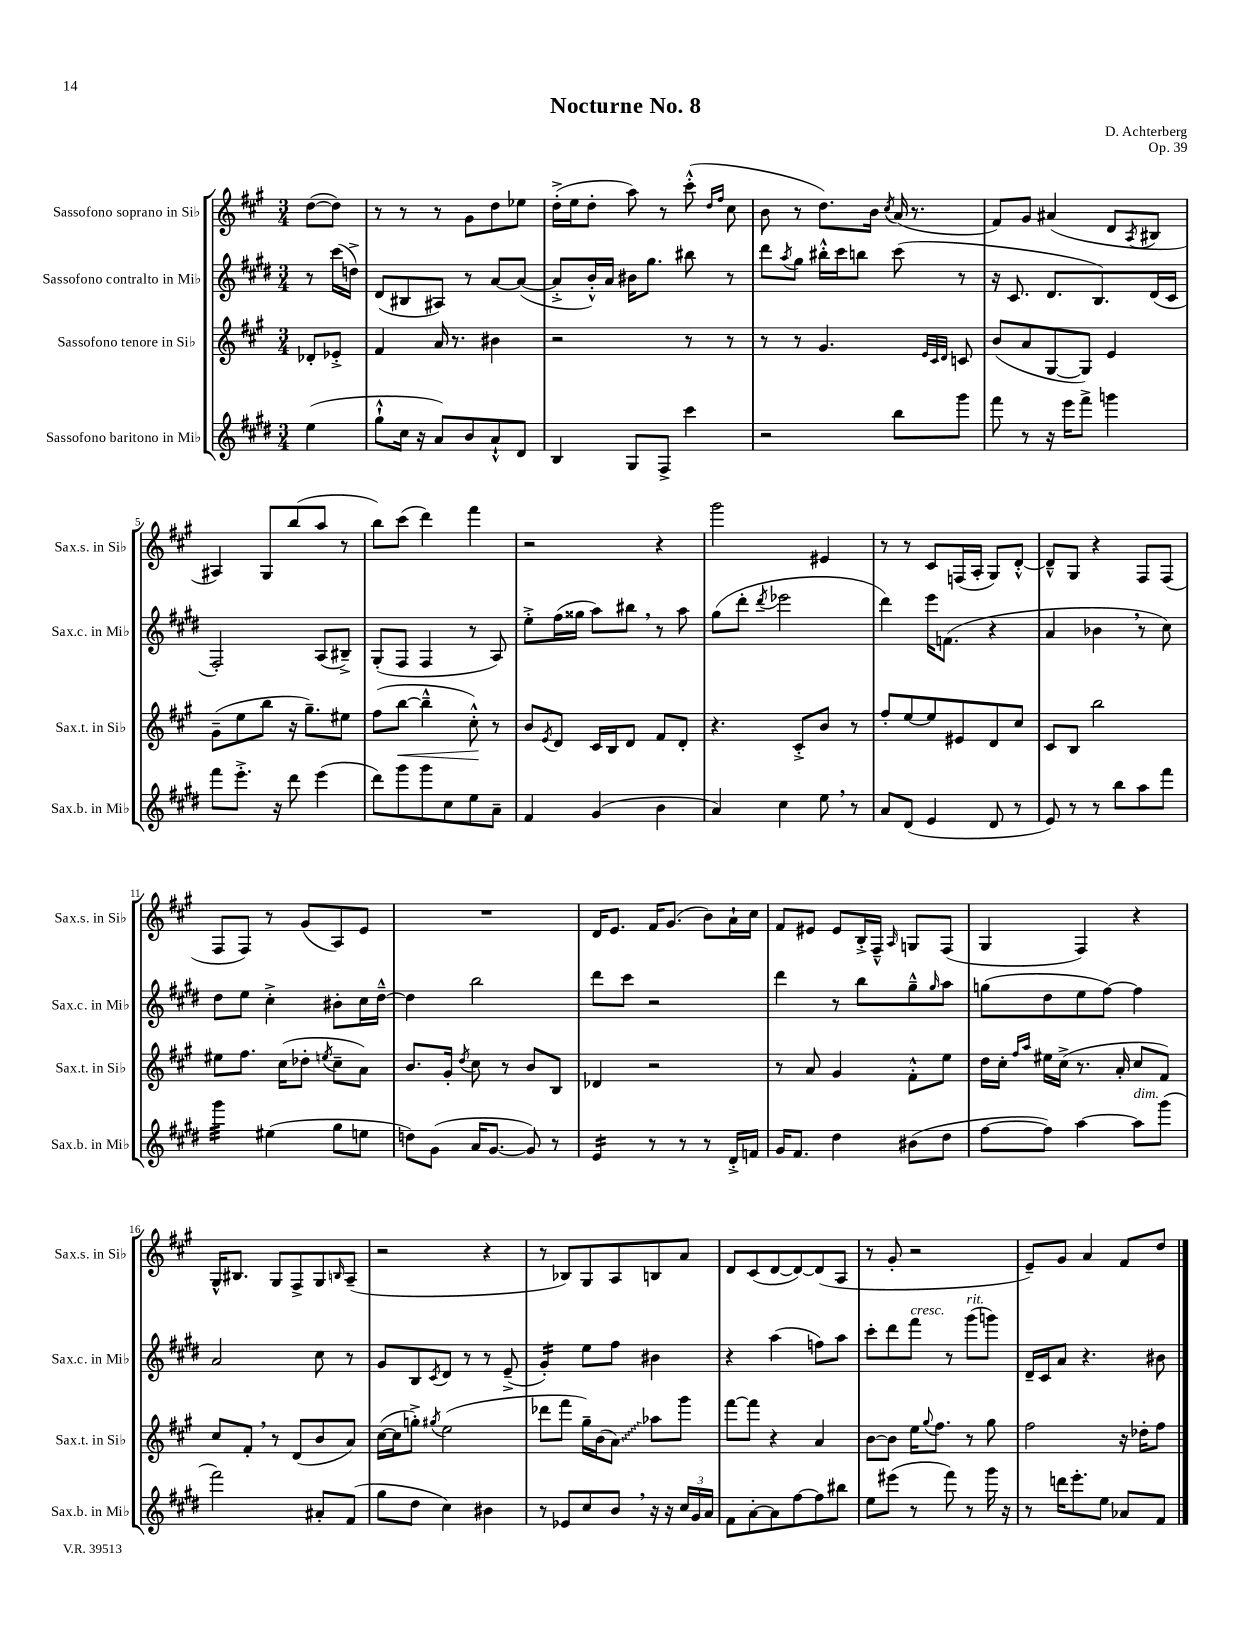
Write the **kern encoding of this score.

**kern	**kern	**kern	**kern
*staff4	*staff3	*staff2	*staff1
*clefG2	*clefG2	*clefG2	*clefG2
*k[f#c#g#d#]	*k[f#c#g#]	*k[f#c#g#d#]	*k[f#c#g#]
*M3/4	*M3/4	*M3/4	*M3/4
(4ee\	8d-'/L	8r	([8dd\L
.	8e-'^/J	(16ccc#\LL	8dd\]J)
.	.	16dd^\JJ)	.
=	=	=	=
8gg#`^^\L	4f#/	(8d#/L	8r
16cc#\Jk	.	8B#/	8r
16r	.	.	.
8a/L)	16a/	8A#/J)	8r
.	8.r	.	.
8b/	.	8r	8g#\L
8a`^^/	4b#\	[8a/L	8dd\
8d#/J	.	(8a/_J	8ee-\J
=	=	=	=
4B/	2r	8a'^/]L	(16dd'^\LL
.	.	.	16ee\J
.	.	16b'^^/L)	8dd'\J
.	.	16a/JJ	.
8G#/L	.	16b#\LK	8aa\)
.	.	8.gg#\J	.
8F#^/J	.	.	8r
4ccc#\	8r	8bb#\	(8ccc#'^^\
.	.	.	16qqdd/LL
.	.	.	16qqff#/JJ
.	8r	8r	8cc#\
=	=	=	=
2r	8r	8ddd#\L	8b\
.	.	8qaa/	.
.	8r	8gg#\J	8r
.	4.g#/	16bb#'^^\LL	8.dd\L)
.	.	16ccc#\J	.
.	.	8bb\J	.
.	.	.	16b\Jk
.	.	.	8qcc#/
8bb\L	.	(8ccc#\	(16a/
.	.	.	8.r
.	32qqe/LLL	.	.
.	32qqc#/	.	.
.	32qqd/JJJ	.	.
8ggg#\J	8c/	8r	.
=	=	=	=
8fff#\	(8b/L	16r	8f#/L)
.	.	8.c#/	.
8r	8a/	.	8g#/J
16r	[8G#/	8.d#/L	(4a#/
16eee\LK	.	.	.
8fff#^\J	8G#/]J)	.	.
.	.	8.B/)	.
4ggg\	4e/	.	8d/L
.	.	.	8qA/
.	.	(16d#/L	8B#/J
.	.	16c#/JJ	.
=	=	=	=
8fff#\L	(8g#~\L	2F#'/)	4A#/)
8.eee'^\J	8ee\	.	.
.	8bb\J	.	8G#/L
16r	.	.	.
8ddd#\	16r	.	(8bb/
.	8.gg#~\L)	.	.
(4eee\	.	(8A/L	8aa/J
.	8ee#\J	8B#~^/J)	8r
=	=	=	=
8ddd#\L)	(8ff#\L	(8G#'/L	8bb\L)
8ggg#\	[8bb\J	8F#/J	(8ccc#\J
8ggg#\	4bb~^^\]	4F#/	4ddd\)
8cc#\	.	.	.
8ee\	8cc#'^^\)	8r	4fff#\
8a~\J	8r	8A/)	.
=	=	=	=
4f#/	8b/L	8ee'^\L	2r
.	8qe/	.	.
.	8d/J	(16ff#\L	.
.	.	16gg##\JJ	.
(4g#/	16c#/LL	8aa\L)	.
.	16B/J	.	.
.	8d/J	8bb#\J	.
4b\	8f#/L	8r	4r
.	8d'/J	8aa\	.
=	=	=	=
4a/)	4.r	(8gg#\L	2ggg#\
.	.	8ddd#'\J	.
.	.	8qddd#/	.
4cc#\	.	2eee-\	.
.	8c#'^/L	.	.
8ee\	8b/J	.	4e#/
8r	8r	.	.
=	=	=	=
8a/L	8ff#'/L	4ddd#\)	8r
(8d#/J	[8ee/	.	8r
4e/	8ee/]	16eee\LK	8c#/L
.	.	(8.f\J	.
.	8e#/	.	(16F/L
.	.	.	16A'/JJ
8d#/	8d/	4r	8G#/L)
8r	8cc#/J	.	[8d'^^/J
=	=	=	=
8e/)	8c#/L	4a/	8d~^^/]L
8r	8B/J	.	8G#/J
8r	2bb\	4b-\	4r
8bb\L	.	.	.
8aa\	.	8r	8F#/L
8fff#\J	.	8cc#\)	(8F#/J
=	=	=	=
4ggg#\	8ee#\L	8dd#\L	8F#/L
.	8.ff#\J	8ee\J	8F#/J)
(4ee#\	.	4cc#'^\	8r
.	(16cc#\LK	.	.
.	8dd-'\J	.	(8g#/L
.	8qee/	.	.
8gg#\L	8cc#~\L	8b#'\L	8A/)
8ee\J	8a\J)	16cc#\L	8e/J
.	.	[16dd#~^^\JJ	.
=	=	=	=
8dd\L)	8.b/L	4dd#\]	2.r
(8g#\J	.	.	.
.	16g#'/Jk	.	.
.	8qdd/	.	.
16a/LK	8cc#\	2bb\	.
[8.g#/J	.	.	.
.	8r	.	.
8g#/])	8b/L	.	.
8r	8B/J	.	.
=	=	=	=
4e/	4d-/	8ddd#\L	16d/LK
.	.	.	8.e/J
.	.	8ccc#\J	.
8r	2r	2r	16f#/LK
.	.	.	(8.g#/J
8r	.	.	.
8r	.	.	8b\L)
16d#'^/LL	.	.	16a`\L
16f/JJ	.	.	16cc#\JJ
=	=	=	=
16g#/LK	8r	4ddd#\	8f#/L
8.f#/J	.	.	.
.	8a/	.	8e#/J
4dd#\	4g#/	8r	8e#/L
.	.	8bb\L	16B'^/L
.	.	.	16F#~^^/JJ
.	.	.	16qqA/
(8b#\L	8f#'^^\L	8gg#~^^\	8G/L
.	.	16qqgg#/	.
8dd#\J	8ee\J	8aa\J	(8F#/J
=	=	=	=
[8ff#\L	16dd\LL	(8gg\L	4G#/
.	16cc#'\JJ	.	.
.	16qqff#/LL	.	.
.	16qqaa/JJ	.	.
8ff#\]J)	16ee#\LL	8dd#\	.
.	(16cc#^\JJ	.	.
[4aa\	8.r	8ee\	4F#/)
.	.	[8ff#\J)	.
.	16a'/	.	.
8aa\]L	8cc#/L	4ff#\]	4r
(8ggg#\J	8f#/J)	.	.
=	=	=	=
2fff#\)	8cc#/L	2a/	16G#^^/LK
.	.	.	8.B#/J
.	8f#'/J	.	.
.	8r	.	8G#/L
.	(8d/L	.	8F#^/
8a#'/L	8b/	8cc#\	8G#/
.	.	.	16qqB/
(8f#/J	8a/J)	8r	(8A~/J
=	=	=	=
8gg#\L	([16cc#\LL	8g#/L	2r
.	16cc#\]J	.	.
8dd#\J	8gg'^\J)	8B/	.
.	8qgg#/	8qc#/	.
4cc#\)	(2ee\	8d#/J	.
.	.	8r	.
4b#\	.	8r	4r
.	.	(8e~^/	.
=	=	=	=
8r	8ddd-\L	4g#'/)	8r
8e-/L	8fff#\J	.	8B-/L)
8cc#/	16gg#~\LL)	8ee\L	8G#/
.	(16b\J	.	.
8b/J	8a\J)	8ff#\J	8A/
16r	8aa-\L	4b#\	8B/
16r	.	.	.
24cc#/LL	8ggg#\J	.	8a/J
24g#/	.	.	.
24a/JJ	.	.	.
=	=	=	=
8f#\L	[8fff#\L	4r	8d/L
[8a'\	8fff#\]J	.	(8c#/
8a\]	4r	(4aa\	[8d/
[8ff#\	.	.	8d/_)
8ff#\]	4a/	8ff\L)	(8d/]
8bb#\J	.	8aa\J	8A/J
=	=	=	=
8ee\L	[8b\L	8ccc#'\L	8r
(8eee#\J	8b\]J	8ddd#\	8g#'/
8r	16ee\LK	8fff#\J	2r
.	8qqgg#/	.	.
.	8.ff#\J	.	.
8fff#\)	.	8r	.
8r	8r	(8ggg#\L	.
16ggg#\	8gg#\	8ggg\J)	.
16r	.	.	.
=	=	=	=
8r	2ff#\	16d#~/LL	8e~/L)
.	.	16c#/J	.
16ddd\LK	.	8a/J	8g#/J
8.eee'\	.	.	.
.	.	4.r	4a/
8ee\J	.	.	.
8a-/L	16r	.	8f#/L
.	16dd-'\LK	.	.
8f#/J	8ff#\J	8b#\	8dd/J
==	==	==	==
*-	*-	*-	*-
